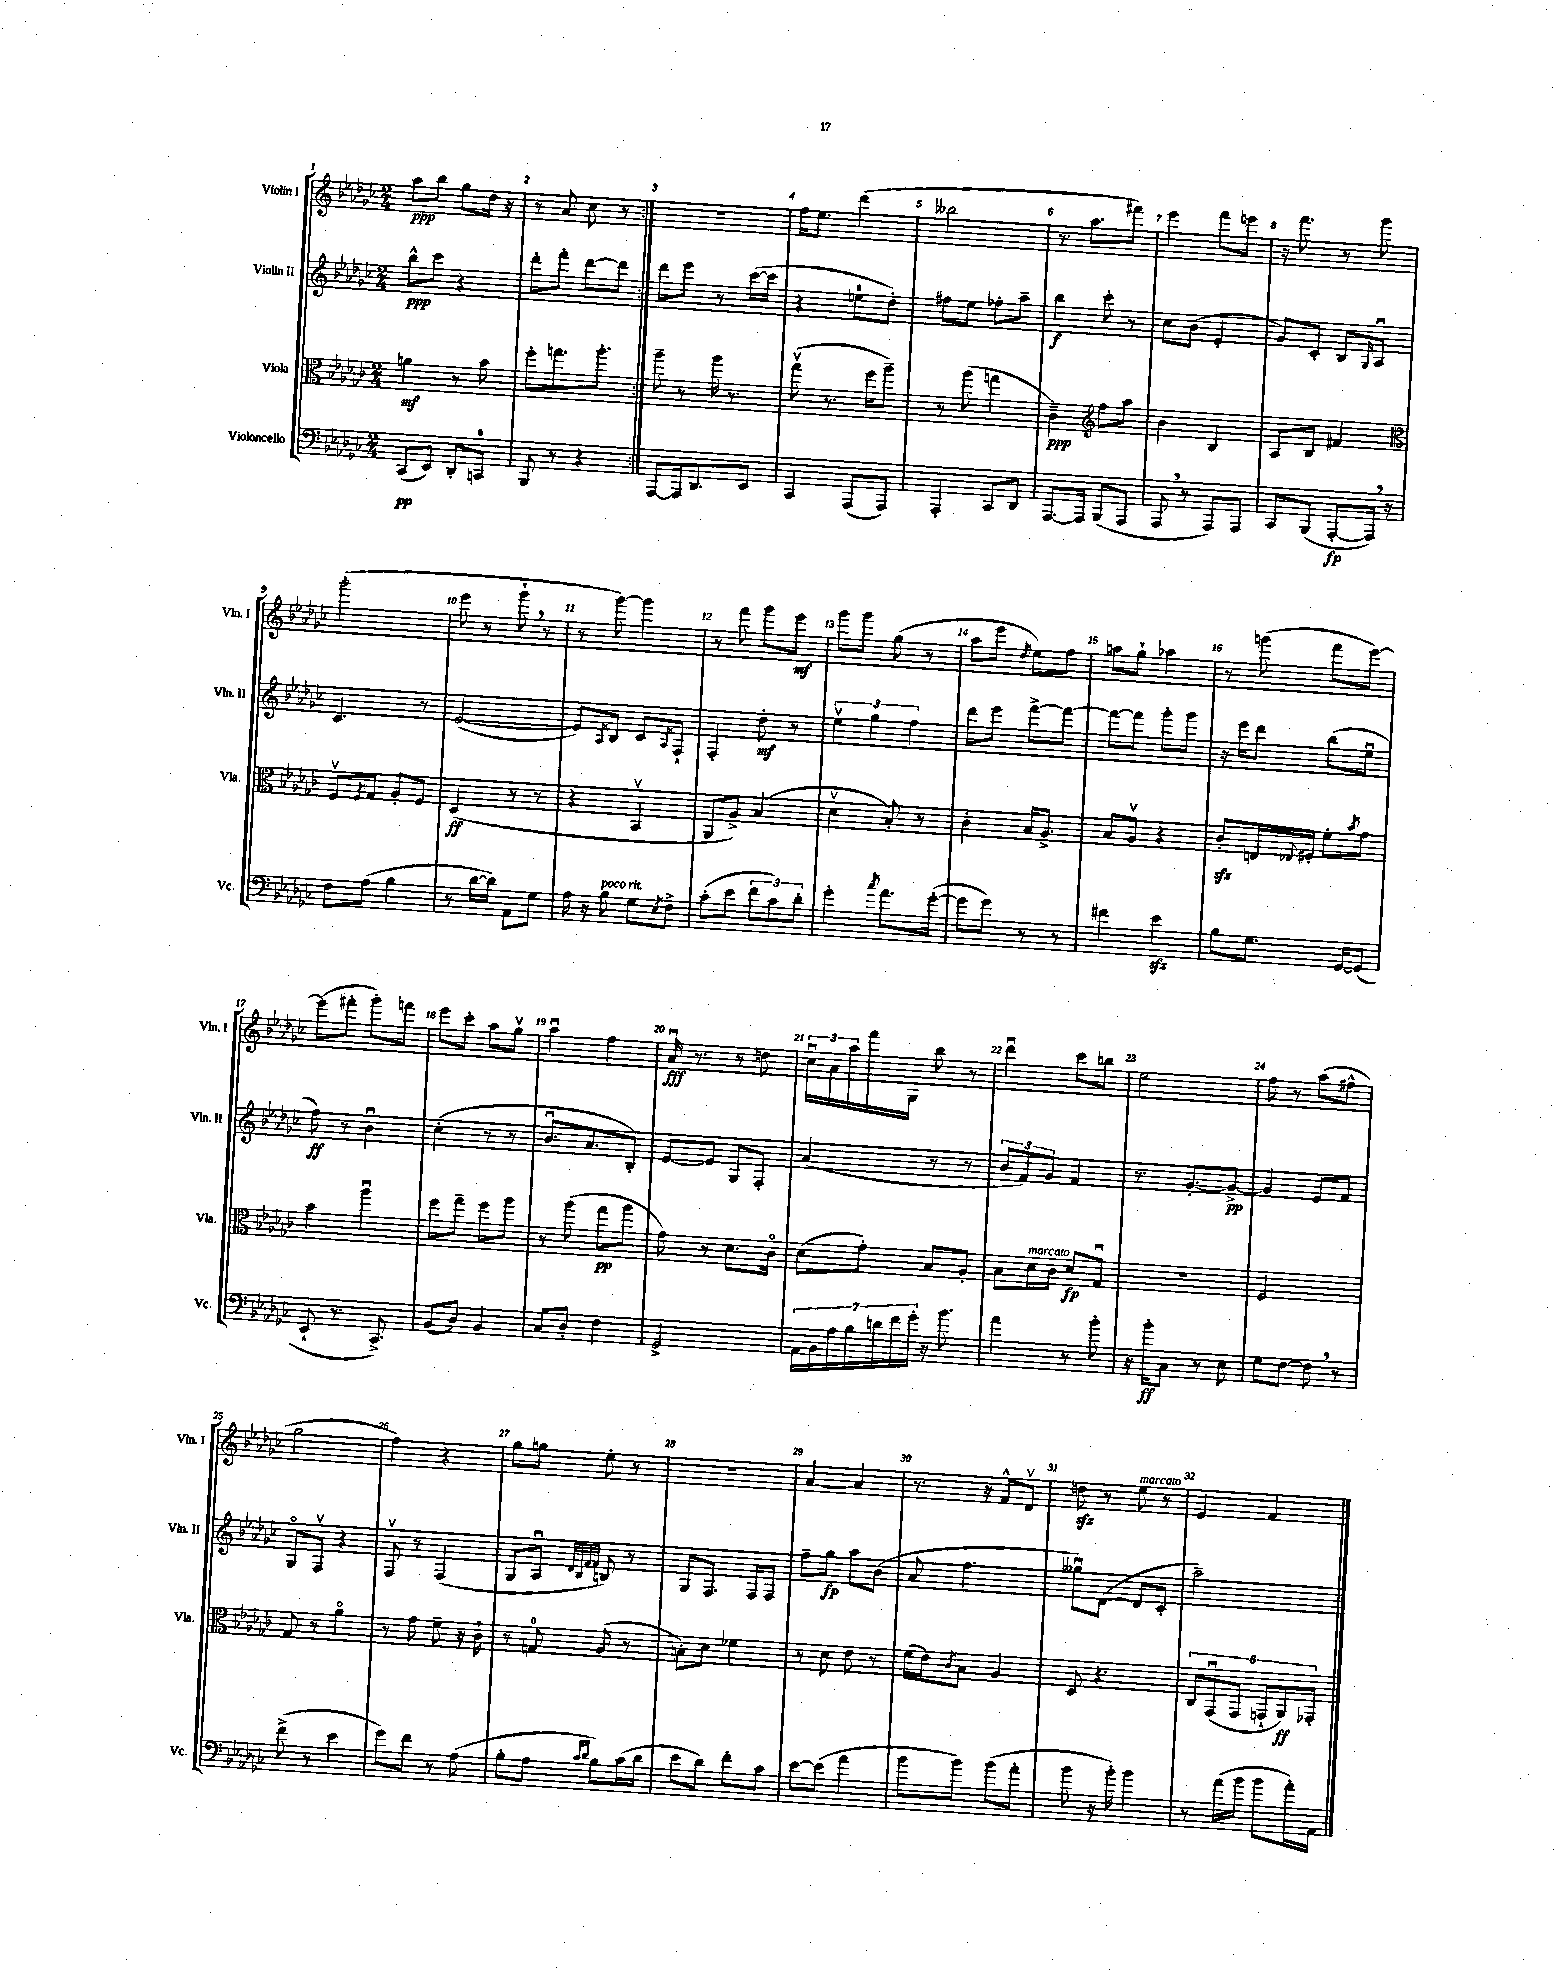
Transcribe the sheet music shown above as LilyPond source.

<<
\new StaffGroup <<
\new Staff = "s0" \with { instrumentName = "Violin I" shortInstrumentName = "Vln. I" } {
    \clef treble \key ges \major \numericTimeSignature \time 2/4
    \repeat volta 2 { aes''8\ppp bes''8 ges''8 des''16 r16 |
    r8 aes'8 ces''8 r8 | }
    r2 |
    f''16 ees''8. des'''4( |
    beses''2 |
    r8. aes''8. fis'''8) |
    ees'''4 f'''8 e'''8 |
    r16 f'''8. r8 ges'''8 |
    ges'''2-.( |
    ees'''8 r8 ges'''8-! \breathe r8 |
    r8 ges'''8~) ges'''4 |
    r8 f'''8 ges'''8 ees'''8\mf |
    ges'''8 ges'''8 ges''8( r8 |
    aes''8 ees'''8 \acciaccatura { des''8 } ees''8) f''8 |
    a''8 ges''8-! aes''4 |
    r8 g'''8( f'''8 ees'''8~) |
    ees'''8( fis'''8-. ges'''8-.) f'''8 |
    ees'''8 ces'''8-. aes''8 ges''8\upbow |
    aes''4\downbow f''4 |
    aes'16\downbow\fff r8. r8 d''8 |
    \tuplet 3/2 { ces''16\downbow aes'16 aes''16 } f'''16 ges16 bes''8 r8 |
    des'''4\downbow ces'''8 b''8 |
    ees''2 |
    f''8 r8 aes''8( fis''8-^ |
    ges''2 |
    f''4) r4 |
    ges''8 g''8 ees''8-. r8 |
    R2 |
    aes'4~ aes'4 |
    r8. r16 f'8-^ des'8\upbow |
    d''8\sfz r8 ees''8^\markup { \italic "marcato" } r8 |
    ees'4 f'4 \bar "|." |
}
\new Staff = "s1" \with { instrumentName = "Violin II" shortInstrumentName = "Vln. II" } {
    \clef treble \key ges \major \numericTimeSignature \time 2/4
    \repeat volta 2 { bes''8-^\ppp ces'''8 r4 |
    des'''8-. f'''8-. des'''8~ des'''8 | }
    des'''8 ees'''8 r8 ces'''16~( ces'''16 |
    r4 e''8-0 des''8-.) |
    fis''8 ees''8 fes''8-. aes''8-- |
    bes''4\f ces'''8-. r8 |
    ces''8 bes'8( ees'4-. |
    ges'8) ces'8-. bes8 \grace { ges16 } aes8\downbow |
    ces'4. r8 |
    ees'2~( |
    ees'8) \acciaccatura { aes8 } bes8 ces'8 \acciaccatura { aes8 } f8-! |
    f4-. des''8-.\mf r8 |
    \tuplet 3/2 { ees''4\upbow ges''4 f''4 } |
    des'''8 ees'''8 f'''8~-> f'''8~ |
    f'''8~ f'''8 ges'''8-. ges'''8 |
    r16 ees'''16 des'''8 bes''8( ees''8\downbow |
    f''8\ff) r8 bes'4\downbow |
    ces''4-.( r8 r8 |
    bes'8.\downbow aes'8. bes8-.) |
    ees'8~ ees'8 ges8 f8-. |
    aes'4( r8 r8 |
    \tuplet 3/2 { bes'8 f'8) ges'8 } f'4 |
    r8. ges'8.~-. ges'8~->\pp |
    ges'4 ees'8 f'8 |
    ges8\flageolet f8\upbow r4 |
    f8\upbow r8 f4( |
    ges8 aes8\downbow \grace { des'32 bes32 f'32 f'32 } b8) r8 |
    ges8 f8. f16 f8 |
    f''8-- ges''8\fp aes''8 bes'8( |
    aes'8 f''4. |
    geses''8\downbow) des'8~( des'8 ces'8-. |
    aes''2--) \bar "|." |
}
\new Staff = "s2" \with { instrumentName = "Viola" shortInstrumentName = "Vla." } {
    \clef alto \key ges \major \numericTimeSignature \time 2/4
    \repeat volta 2 { a'4\mf r8 bes'8 |
    f''8-. g''8. aes''8.-. | }
    aes''8-- r8 aes''16 r8. |
    ges''8\upbow( r8. f''16 aes''8--) |
    r8 aes''8( g''4 |
    ces'4--\ppp) \clef treble f''8 aes''8 |
    bes'4 bes4 |
    aes8 bes8 fis'4 |
    \clef alto f8\upbow \acciaccatura { f8 } ges8 aes8-. f8 |
    des4\ff( r8 r8 |
    r4 bes,4\upbow |
    aes,8 aes8->) bes4( |
    des'4\upbow bes8-.) r8 |
    ces'4-. bes16 aes8.-> |
    bes8 aes8\upbow r4 |
    ces'8-.\sfz e16 \appoggiatura { ees8 } fis16-. f'8-. \acciaccatura { bes'8 } ges'8 |
    bes'4 aes''4\downbow |
    f''8 ges''8-- f''8 aes''8 |
    r8 aes''8( ges''8\pp aes''8 |
    ges'8) r8 des'8. ces'16\flageolet |
    des'8( ges'8-.) bes8 aes8-. |
    bes8 des'16^\markup { \italic "marcato" } ces'16 des'8\fp ges8\downbow |
    r2 |
    f2 |
    ges8 r8 aes'4\flageolet |
    r8 ges'8 f'8-- r16 ces'16-! |
    r8 g8-0 aes8( r8 |
    b8-.) des'8 fes'4 |
    r8 des'8 ees'8 r8 |
    f'16( ees'16) \acciaccatura { ces'8 } bes8 aes4 |
    des8 r4. |
    \tuplet 6/4 { ces8 ges,8\downbow( ges,8 g,8-! aes,8\ff) ges,8-. } \bar "|." |
}
\new Staff = "s3" \with { instrumentName = "Violoncello" shortInstrumentName = "Vc." } {
    \clef bass \key ges \major \numericTimeSignature \time 2/4
    \repeat volta 2 { ces,8\pp( ees,8) des,8-. c,8-0 |
    bes,,8 r8 r4 | }
    aes,,8~ aes,,16 des,8. ees,8 |
    ces,4 aes,,8( aes,,8) |
    aes,,4-. ces,8 des,8 |
    aes,,8.~ aes,,16 bes,,8( aes,,8 |
    aes,,8 \breathe r8 aes,,8) aes,,8 |
    ces,8 bes,,8( aes,,8~-.\fp aes,,16) \breathe r16 |
    f8 aes8( bes4 |
    r8 des'16~ des'16) aes,8 ges8 |
    aes16 r16 bes8^\markup { \italic "poco rit." } ges8 \acciaccatura { ees8 } f8-> |
    ces'8-.( ees'8 \tuplet 3/2 { f'8 ces'8) des'8-. } |
    ges'4-. \acciaccatura { ces''8 } aes'8. ges'16~-.( |
    ges'8 ges'8) r8 r8 |
    fis'4 ees'4\sfz |
    bes8 ges8. ges,16~ ges,8( |
    ees,8-! r8. ces,8.->) |
    bes,8( des8) bes,4 |
    ces8 des8-. f4 |
    ges,2-> |
    \tuplet 7/4 { aes,16 bes,16 aes16 bes16 d'16 f'16 ges'16-. } r16 bes'8. |
    aes'4 r8 bes'8-. |
    r16 bes'16-.\ff ces8 r8 ees8 |
    ges8 f8~ f8 \breathe r8 |
    f'8->( r8 ees'4 |
    ges'8) f'8 r8 aes8( |
    bes8-. aes8 \grace { ces'16 des'16 } bes8) ces'16( des'16 |
    ees'8 des'8) f'8-. ces'8 |
    ees'8~ ees'8( aes'4 |
    bes'8 bes'8) bes'8( aes'8-. |
    bes'8 r16 bes'16-.) bes'4 |
    r8 aes'16( bes'16 bes'8 aes'16-.) aes,16 \bar "|." |
}
>>
>>
\layout { \context { \Score \override BarNumber.break-visibility = ##(#f #t #t) barNumberVisibility = #all-bar-numbers-visible } }
